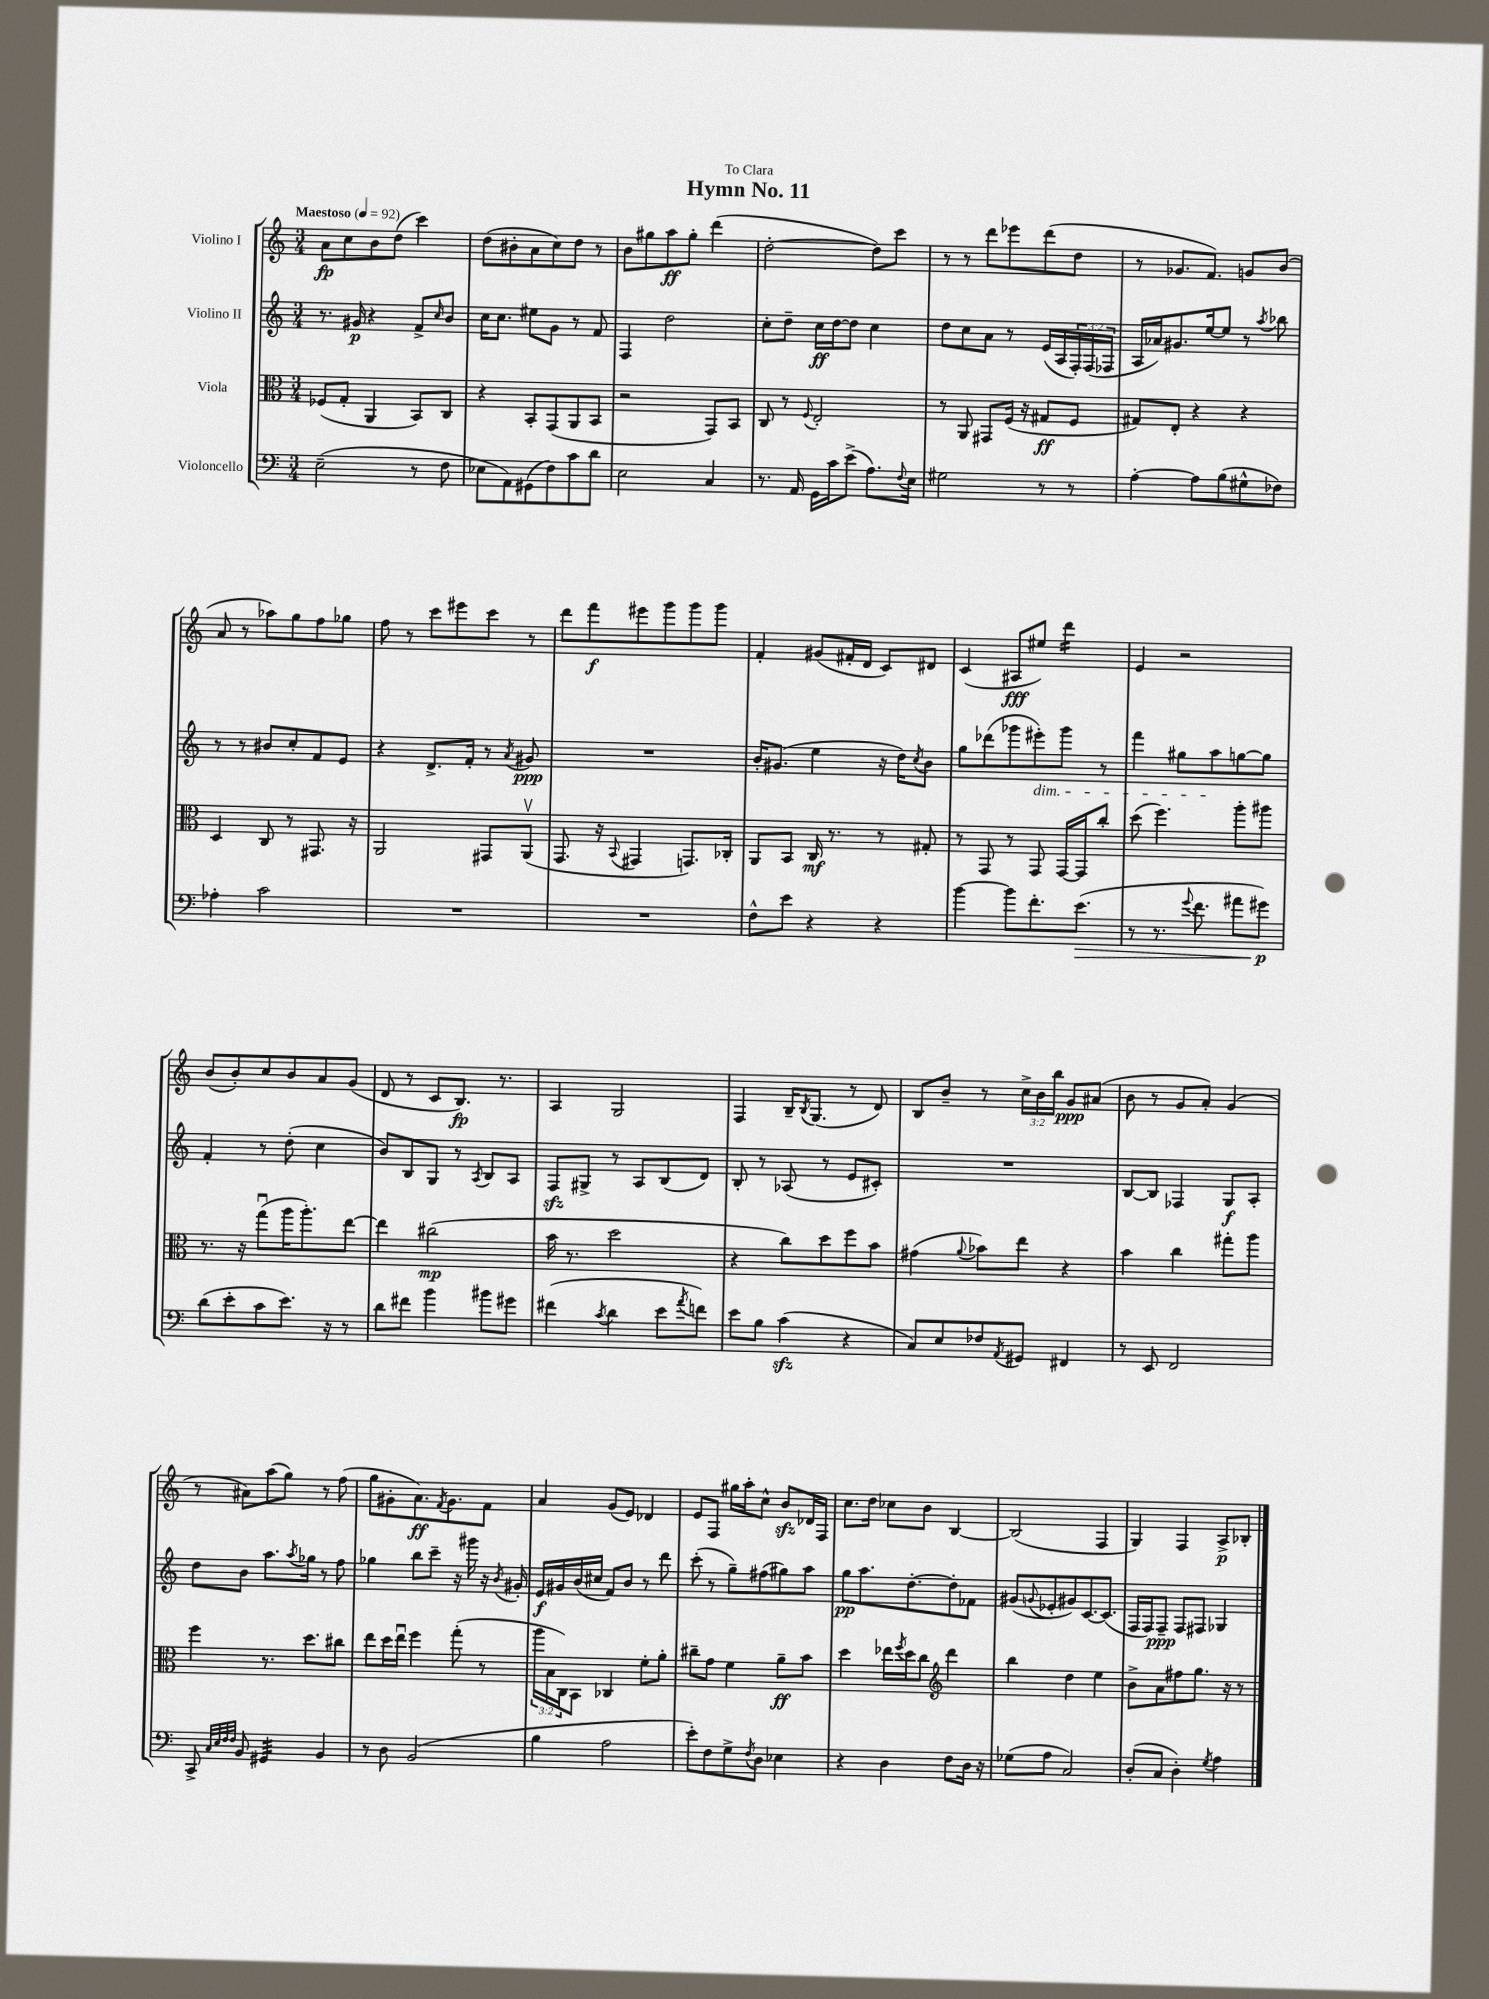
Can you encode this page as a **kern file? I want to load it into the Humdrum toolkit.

**kern	**kern	**kern	**kern
*staff4	*staff3	*staff2	*staff1
*clefF4	*clefC3	*clefG2	*clefG2
*k[]	*k[]	*k[]	*k[]
*M3/4	*M3/4	*M3/4	*M3/4
*MM92	*MM92	*MM92	*MM92
(2E~\	(8F-/L	8.r	8a\L
.	8G'/J	.	8cc\
.	.	16g#/	.
.	4AA/	4r	8b\
.	.	.	(8dd\J
8r	8BB/L)	8f^/L	4ccc\)
.	.	16qqcc/	.
8F\	8C/J	8b/J	.
=	=	=	=
8E-\L	4r	16cc\LK	(8dd\L
.	.	8.cc\J	.
8AA\)	.	.	8b#'\
(8GG#\	8BB'/L	8ee#\L	8a\
8F\)	(8GG/	8g\J	8cc\)
8c\	8AA/	8r	8dd\J
8d\J	8BB/J	8f/	8r
=	=	=	=
2E\	2r	4F/	8b\L
.	.	.	8gg#\
.	.	2dd\	8aa\
.	.	.	8gg#'\J
4C/	8GG/L)	.	(4ddd\
.	8BB/J	.	.
=	=	=	=
8.r	8C/	8cc'\L	[2dd'\
.	8r	8dd~\J	.
16AA/	.	.	.
.	8qqF/	.	.
16GG\LL	2E'/	16cc\LL	.
16c\J	.	[16dd\J	.
(8e^\J	.	8dd\]J	.
8.A\L)	.	4cc\	8dd\]L)
.	.	.	8ccc\J
8qqF/	.	.	.
16E\Jk	.	.	.
=	=	=	=
2G#\	8r	8dd\L	8r
.	8AA/	8cc\	8r
.	8GG#/L	8a\J	8ddd\L
.	(16F/Jk	8r	8eee-\
.	16r	.	.
8r	8G#/L	(16e/LL	(8ddd\
.	.	16A/	.
8r	8F/J	24F'/)	8dd\J
.	.	(24F/	.
.	.	24F-/JJ	.
=	=	=	=
[4A'\	8G#/L)	16A/LL	8r
.	.	16a-/J)	.
.	8E'/J	8.g#/	8.g-/L
8A\]L	4r	.	.
.	.	[16ee/k	8.f/J)
(8B\	.	8ee/]J	.
8G#^^\	4r	8r	8g/L
.	.	8qaa/	.
8F-\J)	.	8bb-\	(8b/J
=	=	=	=
4A-'\	4D/	8r	8a/
.	.	8r	8r
2c\	8C/	8b#/L	8aa-\L)
.	8r	8cc'/	8gg\
.	8.GG#/	8f/	8ff\
.	.	8e/J	8gg-\J
.	16r	.	.
=	=	=	=
2.r	2AA/	4r	8ff\
.	.	.	8r
.	.	8.d^/L	8ccc\L
.	.	.	8eee#\
.	.	16f'/Jk	.
.	8GG#/L	8r	8ccc\J
.	.	8qa/	.
.	(8AAv/J	8g#/	8r
=	=	=	=
2.r	8.GG/	2.r	8ddd\L
.	.	.	8fff\
.	16r	.	.
.	8qqBB/	.	.
.	4GG#/	.	8eee#\
.	.	.	8ggg\
.	8.GG/L)	.	8ggg\
.	.	.	8ggg\J
.	16C-'/Jk	.	.
=	=	=	=
8F^^\L	8AA/L	16b'/LK	4f'/
.	.	(8.g#/J	.
8e\J	8BB/J	.	.
4r	16C/	4ee\	(8g#/L
.	8.r	.	.
.	.	.	16f#'/L
.	.	.	16d/JJ
4r	8r	16r	8c/L)
.	.	16dd\LK)	.
.	.	8qcc/	.
.	8G#'/	8b\J	8d#/J
=	=	=	=
[4b\	8r	8gg\L	(4c/
.	8GG/	(8ddd-\	.
8b\]L	8r	8ggg-\	8A#/L
8.f'\	8GG/	8eee#'\)	8ee#/J)
.	[16GG/LL	8ggg-\J	4ddd\
(8.e\J	16GG/]J	.	.
.	8cc'/J	8r	.
=	=	=	=
8r	(8dd\	4fff\	4e/
8.r	4.ff\)	.	.
.	.	8gg#\L	2r
8qqg/	.	.	.
8.f\	.	.	.
.	.	8aa\	.
8a#\L	8aa'\L	[8gg\	.
8g#\J)	8aa#\J	8gg\]J	.
=	=	=	=
(8d\L	8.r	4f'/	(8b/L
8e'\	.	.	8b'/)
.	16r	.	.
8c\	(8ggu\L	8r	8cc/
8.e\J)	16aa\K	(8dd'\	8b/
.	8.aa'\)	.	.
.	.	4cc\	8a/
16r	.	.	.
8r	[8ee\J	.	(8g/J
=	=	=	=
8d\L	4ee\]	8b/L)	8d/
8f#\J	.	8B/	8r
4b\	(2cc#\	8G/J	8c/L
.	.	8r	8.B/J)
.	.	8qA/	.
8b#\L	.	8B/L	.
.	.	.	8.r
8g#\J	.	8A/J	.
=	=	=	=
(4f#\	16b\	8F/L	4A/
.	8.r	.	.
.	.	8G#^/J	.
8qc/	.	.	.
4d\	2dd\	8r	2G/
.	.	8A/L	.
8e\L	.	(8B/	.
8qa/	.	.	.
8f\J)	.	8d/J)	.
=	=	=	=
8e\L	4r	8B'/	4F/
8B\J	.	8r	.
(4c\	8cc\L)	(8A-/	16B~/LK
.	.	.	8qB/
.	.	.	(8.G/J
.	8dd\	8r	.
4r	8ff\	8e/L	8r
.	8b\J	8c#'/J)	8d/)
=	=	=	=
8C/L)	(4g#\	2.r	8B/L
8E/	.	.	8b~/J
.	8qqa/	.	.
8F-/	8b-\L)	.	8r
8qAA/	.	.	.
8GG#/J	8ee\J	.	24cc^\LL
.	.	.	24b\
.	.	.	24bb\JJ
4FF#/	4r	.	8g/L
.	.	.	(8a#/J
=	=	=	=
8r	4b\	[8B/L	8b\
8EE/	.	8B/]J	8r
2FF/	4cc\	4F-/	8g/L
.	.	.	8a'/J)
.	8gg#'\L	8G/L	(4g/
.	8aa\J	8A'/J	.
=	=	=	=
8CC^/	4ff\	8dd\L	8r
32qqC/LLL	.	.	.
32qqE/	.	.	.
32qqF/	.	.	.
32qqF/JJJ	.	.	.
8BB/	.	8b\J	8a#\L)
4GG#/	8.r	8.aa\L	(8aa\
.	.	.	8gg\J)
.	.	8qaa/	.
.	8.dd\L	16gg-\Jk	.
4BB/	.	8r	8r
.	8cc#\J	8ff\	(8ff\
=	=	=	=
8r	8ee\L	4gg-\	8gg\L
8D\	16dd\L	.	8g#'\
.	16eeu\JJ	.	.
(2BB/	4ff\	8bb\L	8.a\)
.	.	8ccc~\J	.
.	.	.	8qf/
.	.	.	8.g#\
.	(8gg'\	16r	.
.	.	16ggg#\	.
.	8r	16r	8f\J
.	.	8qb/	.
.	.	16g#'/	.
=	=	=	=
4B\	24aa\LL	16e/LL	4a/
.	24B\	.	.
.	.	16g#/	.
.	24C\J)	.	.
.	8BB\J	(16b/	.
.	.	16cc#/JJ	.
2A\	4C-/	8f/L)	(8g/L
.	.	8b/J	8e/J)
.	8f'\L	8r	4d-/
.	8a'\J	8ddd\	.
=	=	=	=
8e'\L)	8cc#~\L	(8ccc'\	8e/L
8F\	8g\J	8r	8F/J
8G^\	4f\	8gg~\L)	16gg#\LL
.	.	.	16aa'\J
8qF/	.	.	.
8D\J	.	(8ff#\	8cc^^\J
4E-\	8a~\L	8gg#\)	8b/L
.	8b\J	8aa\J	16d-/L
.	.	.	16F/JJ
=	=	=	=
4r	4dd\	8gg\L	8.cc\L
.	.	8.aa\	.
.	.	.	16dd\Jk
4D\	16ee-\LL	.	8cc-\L
.	8qff/	.	.
.	16dd\J	[8.dd'\	.
.	8cc\J	.	8b\J
*	*clefG2	*	*
8F\L	4ddd\	8dd'\]	[4B/
16D\Jk	.	8f-\J	.
16r	.	.	.
=	=	=	=
(8G-\L	4bb\	(8g#/L	(2B/]
.	.	8qqg/	.
8A\J	.	8e-'/	.
2C/)	4dd\	8g#/)	.
.	.	[8.c/	.
.	4ee\	.	4F/
.	.	(8.c/]J	.
=	=	=	=
(8D'/L	8b^\L	16F/LL	4G/)
.	.	16F/J)	.
8C/J	8a\	8F~/J	.
4D'\)	8ff#\	8F/L	4F/
.	8.gg\J	8F#/J	.
8qG/	.	.	.
4A\	.	4G-/	8A^/L
.	16r	.	.
.	8r	.	8B-'/J
==	==	==	==
*-	*-	*-	*-
